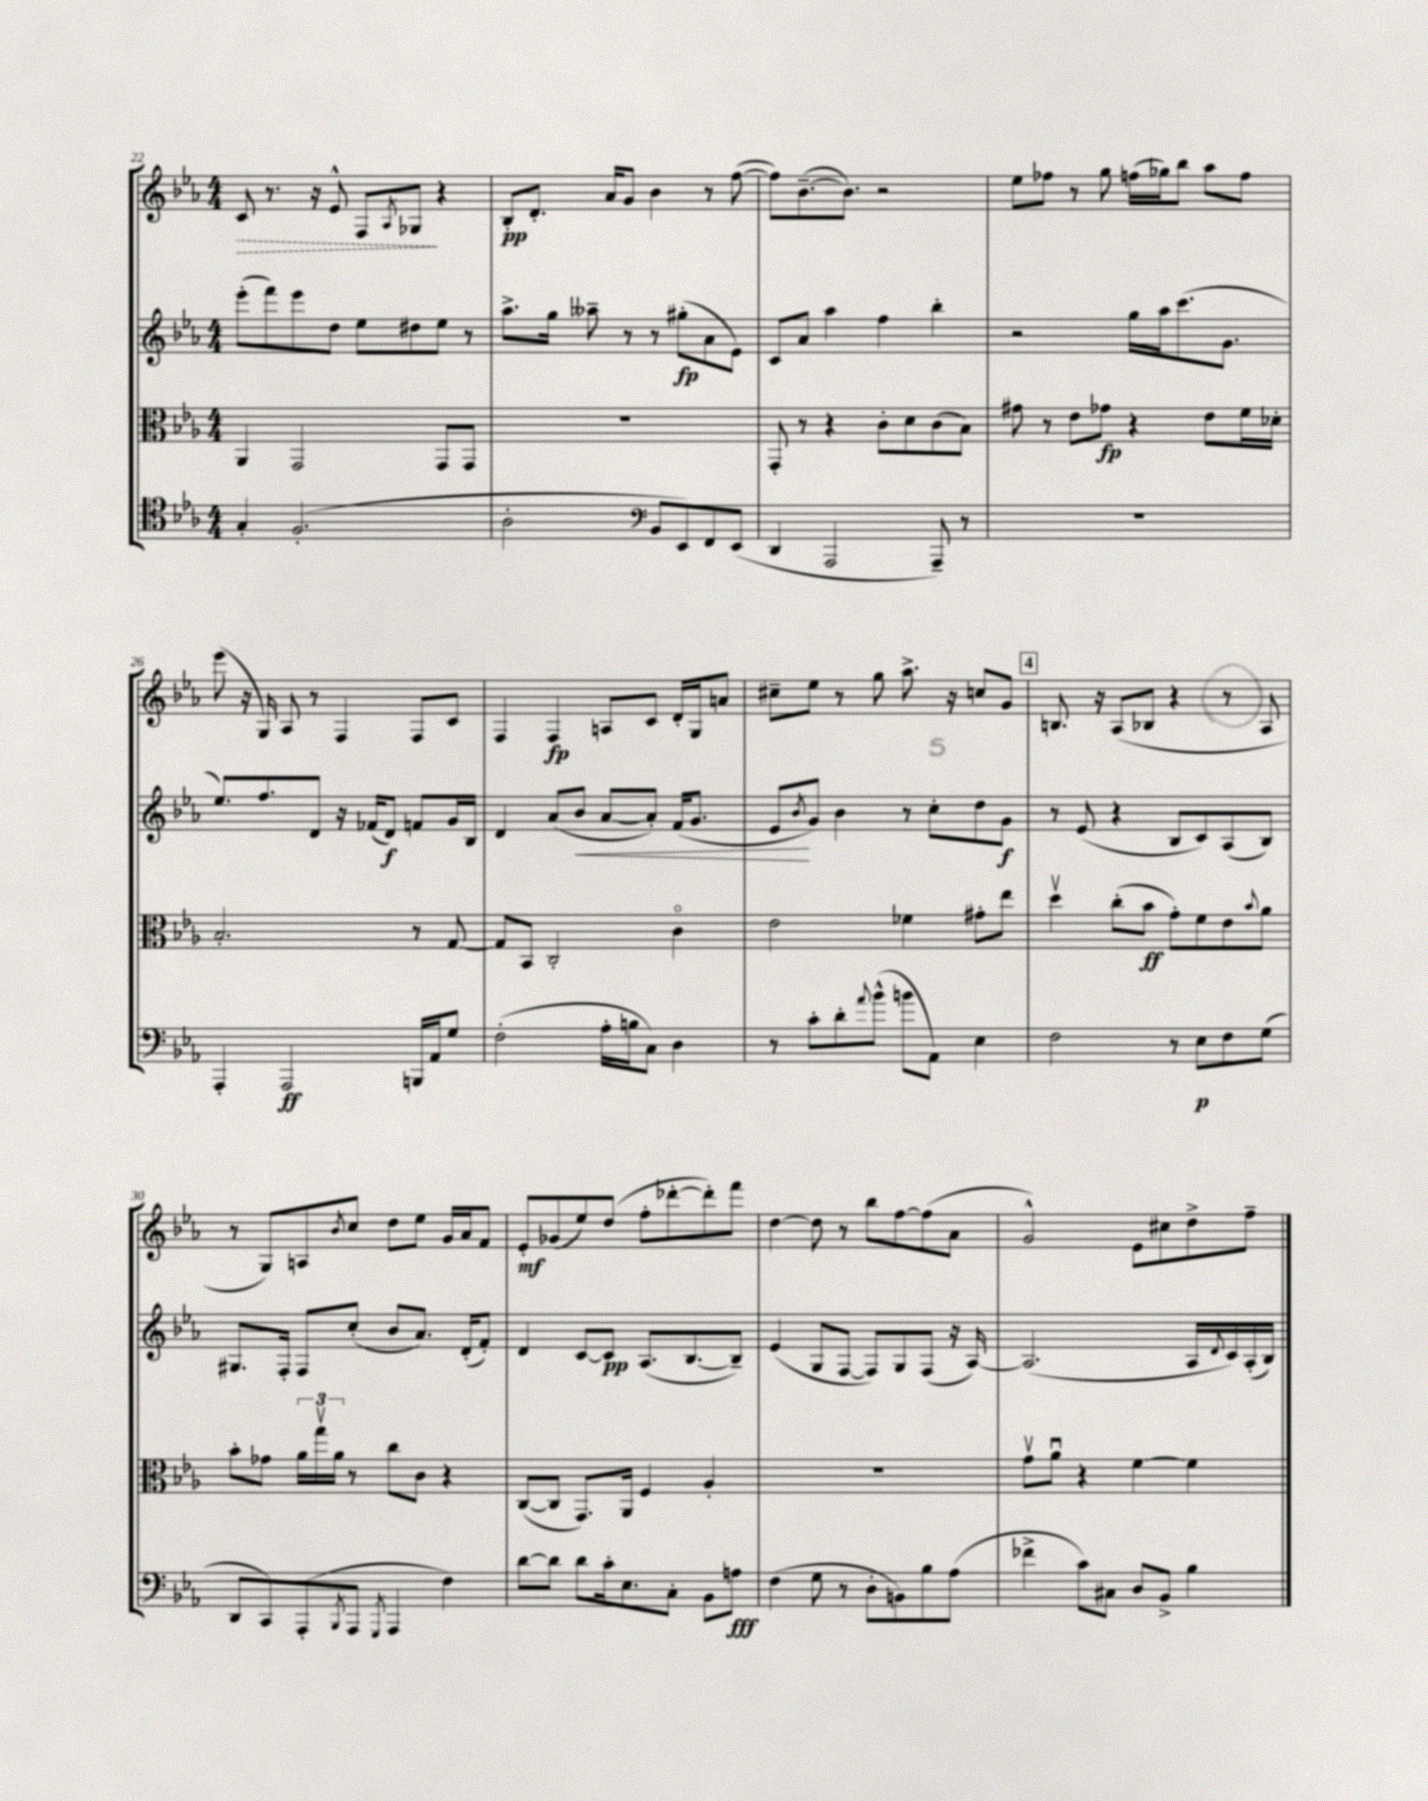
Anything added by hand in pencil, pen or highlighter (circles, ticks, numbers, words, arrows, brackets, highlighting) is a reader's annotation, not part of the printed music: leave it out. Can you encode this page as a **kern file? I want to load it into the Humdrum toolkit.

**kern	**kern	**kern	**kern
*staff4	*staff3	*staff2	*staff1
*clefC4	*clefC3	*clefG2	*clefG2
*k[b-e-a-]	*k[b-e-a-]	*k[b-e-a-]	*k[b-e-a-]
*M4/4	*M4/4	*M4/4	*M4/4
4G'	4AA-	(8eee-'	8c
.	.	8fff)	8.r
(2.F'	2GG	8eee-	.
.	.	.	16r
.	.	8dd	8e-^^
.	.	8ee-	8F
.	.	.	8qA-
.	.	8dd#	8G-
.	8GG	8ee-	4r
.	8GG	8r	.
=	=	=	=
2A-'	1r	8.aa-^	8B-'
.	.	.	8.d'
.	.	16gg	.
.	.	8aa--~	.
.	.	.	16a-
.	.	8r	8g
*clefF4	*	*	*
8BB-	.	8r	4b-
8EE-)	.	(8gg#'	.
8FF	.	8a-	8r
(8EE-	.	8e-)	([8ff
=	=	=	=
4DD	8GG'	8c	8ff])
.	8r	8a-	([8.b-~
2AAA-	4r	4aa-	.
.	.	.	8.b-])
.	8c'	4ff	2r
.	8d	.	.
8AAA-~)	(8c	4bb-'	.
8r	8B-)	.	.
=	=	=	=
1r	8g#	2r	8ee-
.	8r	.	8ff-
.	8e-	.	8r
.	8g-	.	8gg
.	4r	16gg	(16ff
.	.	16aa-	16gg-)
.	.	(8.ccc	8bb-
.	8e-	.	8aa-
.	.	8.g	.
.	16f	.	8ff
.	16d-'	.	.
=	=	=	=
4AAA-'	2.B-'	8.ee-)	(8eee-
.	.	.	16r
.	.	8.ff	16G)
2AAA-	.	.	8A-
.	.	8d	8r
.	.	16r	4F
.	.	(16f-	.
.	.	8d)	.
16BBB	8r	8f	8F
16AA-	.	.	.
8G	[8G	16g	8c
.	.	16B-	.
=	=	=	=
(2F'	8G]	4d	4F
.	8BB-	.	.
.	2C'	(8a-	4F
.	.	8b-	.
16A-'	.	[8a-	8A
16B	.	.	.
8C)	.	8a-'])	8c
4D	4co	(16f	16d'
.	.	8.g	16G
.	.	.	8a
=	=	=	=
8r	2e-	8e-	8cc#~
.	.	8qb-	.
8c'	.	8g)	8ee-
8d'	.	4b-	8r
8qqa-	.	.	.
(8b-^^	.	.	8gg
8b	4f-	8r	8.aa-^
8AA-)	.	8cc'	.
.	.	.	16r
4E-	8g#'	8dd	8cc
.	8ee-	8g	8g
=	=	=	=
2F	4ddv	8r	8.B
.	.	(8e-	.
.	.	.	16r
.	(8cc'	4r	(8A-
.	8b-	.	8B-
8r	8g')	8B-	4r
8E-	8f	8c)	.
8F	8e-	(8A-	8r
.	8qqb-	.	.
(8G	8a-	8B-)	8A-
=	=	=	=
8DD	8b-'	8.G#	8r
8CC)	8g-	.	8G)
.	.	16F'	.
(8AAA-'	24a-	8F	8A
.	24ggv	.	.
.	24a-	.	.
8qBBB-	.	.	8qb-
8AAA-	8r	(8cc'	8cc
8qGGG	.	.	.
4AAA-	8cc	8b-	8dd
.	8c	8.a-)	8ee-
4F)	4r	.	16g
.	.	(16d'	16a-
.	.	8f')	8f
=	=	=	=
[8d	([8C	4d	8e-'
8d]	8C]	.	(8g-
8d	8.GG)	[8c	8ee-)
16c'	.	8c]	(8dd
8.E-	16AA-	.	.
.	4F	(8.A-	8ff'
8C'	.	.	[8ddd-'
.	.	[8.B-	.
8BB-	4A-'	.	8ddd-'])
8A	.	8B-~])	8fff
=	=	=	=
(4F	1r	(4e-	[4dd
8G	.	8G	8dd]
8r	.	[8F	8r
8D'	.	8F])	8bb-
8BB)	.	8G	[8ff
8B-	.	(8F	(8ff]
(8A-	.	16r	8a-
.	.	[16A-)	.
=	=	=	=
4f-^	8gv	(2.A-]	2g^^)
.	8a-u	.	.
8c)	4r	.	.
8C#	.	.	.
8D	[4f	.	8e-
8BB-^	.	.	8cc#
4B-	4f]	16A-	8dd^
.	.	8qqd	.
.	.	16c)	.
.	.	(16A-'	8ff~
.	.	16B-)	.
==	==	==	==
*-	*-	*-	*-
